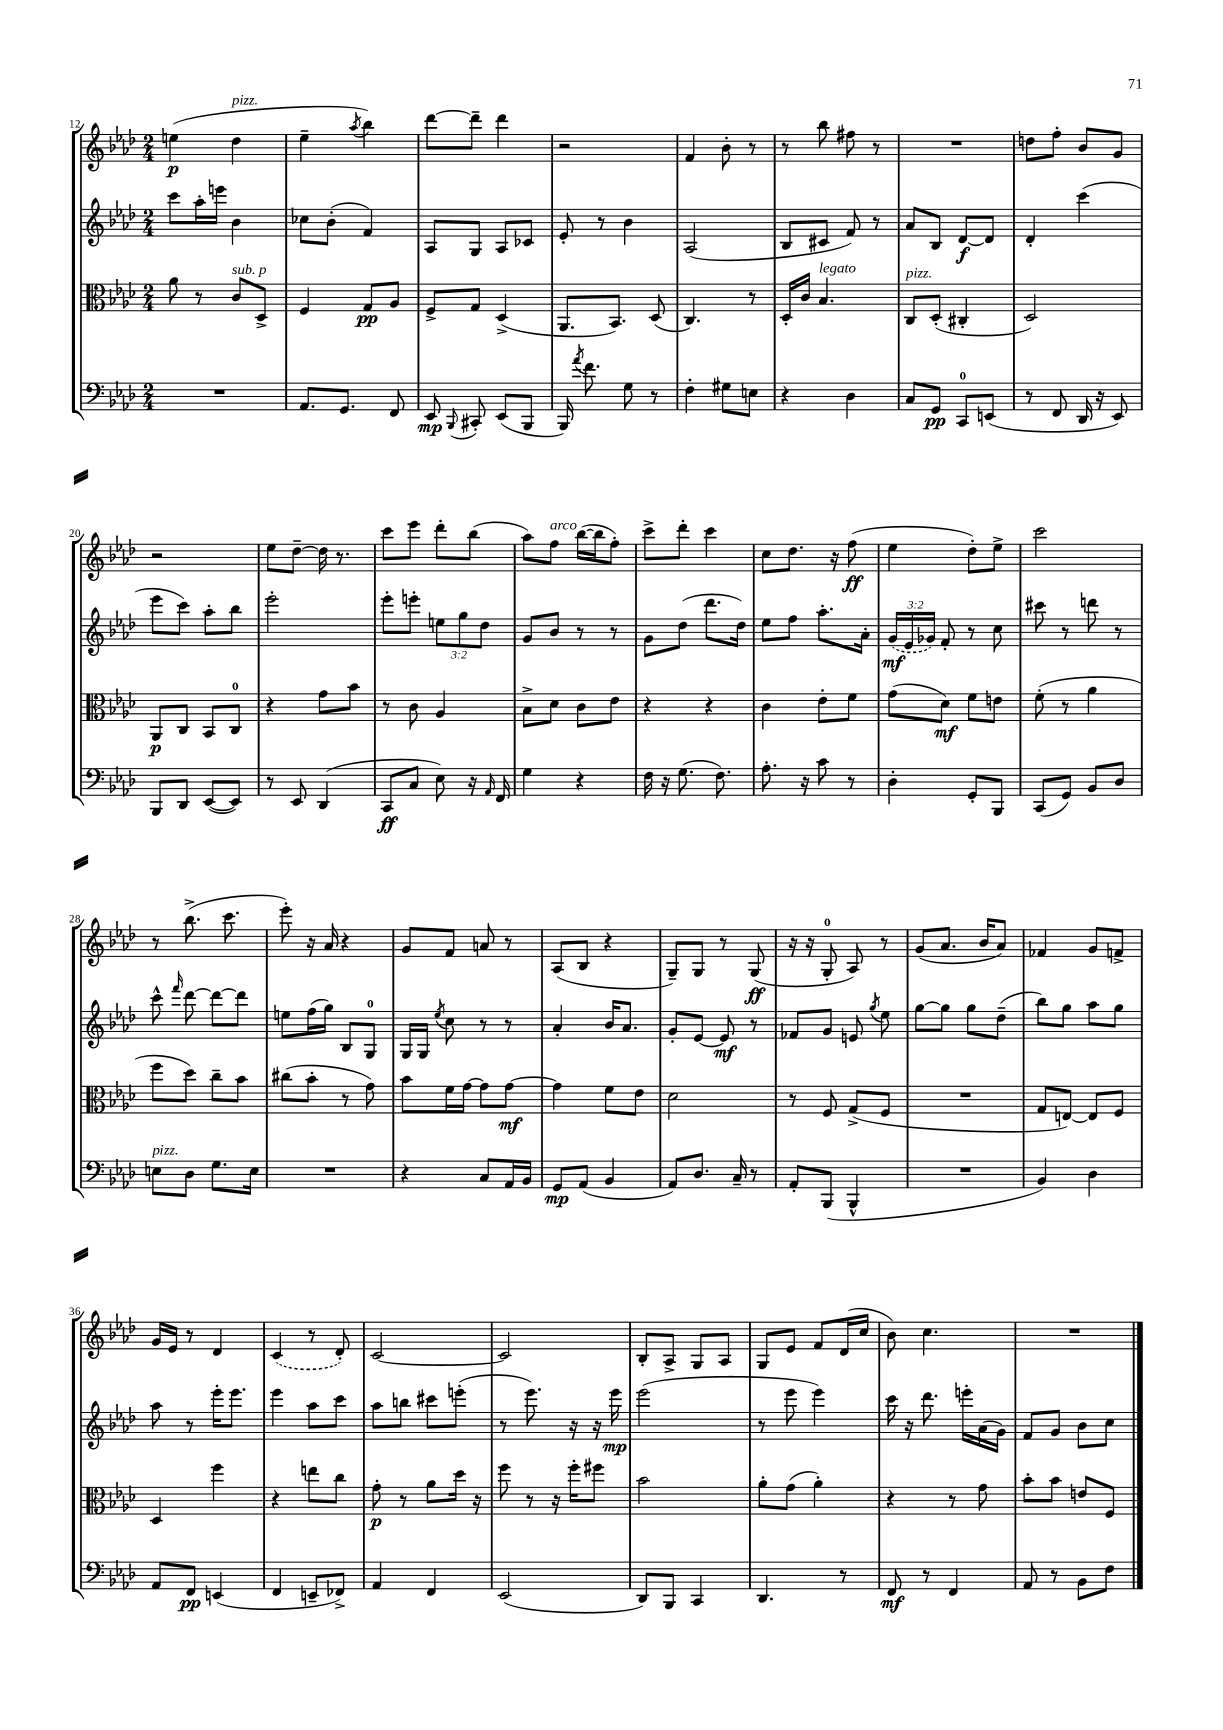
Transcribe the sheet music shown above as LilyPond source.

<<
\new StaffGroup <<
\new Staff = "s0" {
    \clef treble \key aes \major \numericTimeSignature \time 2/4
    \autoBeamOff e''4\p( des''4^\markup { \italic "pizz." } |
    ees''4-- \acciaccatura { aes''8 } bes''4) |
    des'''8[~ des'''8]-- des'''4 |
    r2 |
    f'4 bes'8-. r8 |
    r8 bes''8 fis''8 r8 |
    R2 |
    d''8[ f''8]-. bes'8[ g'8] |
    r2 |
    ees''8[ des''8]~-- des''16 r8. |
    c'''8[ ees'''8] des'''8[-. bes''8]( |
    aes''8[) f''8]^\markup { \italic "arco" } bes''16[~( bes''16 f''8]-.) |
    c'''8[-> des'''8]-. c'''4 |
    c''8[ des''8.] r16 f''8\ff( |
    ees''4 des''8[-.) ees''8]-> |
    c'''2 |
    r8 bes''8.->( c'''8. |
    ees'''8-.) r16 aes'16 r4 |
    g'8[ f'8] a'8 r8 |
    aes8[( bes8] r4 |
    g8[--) g8] r8 g8\ff( |
    r16 r16 g8-0-. aes8) r8 |
    g'8[( aes'8.] bes'16[ aes'8]) |
    fes'4 g'8[ f'8]-> |
    g'16[ ees'16] r8 des'4 |
    \once \slurDashed c'4( r8 des'8-.) |
    c'2~ |
    c'2 |
    bes8[-. aes8]-> g8[ aes8] |
    g8[ ees'8] f'8[ des'16( c''16] |
    bes'8) c''4. |
    R2 \bar "|." |
}
\new Staff = "s1" {
    \clef treble \key aes \major \numericTimeSignature \time 2/4 \override Staff.TupletNumber.text = #tuplet-number::calc-fraction-text
    \autoBeamOff c'''8[ aes''16-. e'''16] bes'4 |
    ces''8[ bes'8]-.( f'4) |
    aes8[ g8] aes8[ ces'8] |
    ees'8-. r8 bes'4 |
    aes2( |
    bes8[ cis'8] f'8) r8 |
    aes'8[ bes8] des'8[~\f des'8] |
    des'4-. c'''4( |
    ees'''8[ c'''8]) aes''8[-. bes''8] |
    ees'''2-. |
    ees'''8[-. e'''8]-. \tuplet 3/2 { e''8[ g''8 des''8] } |
    g'8[ bes'8] r8 r8 |
    g'8[ des''8]( des'''8.[ des''16]) |
    ees''8[ f''8] aes''8.[-. aes'16]-. |
    \tuplet 3/2 { \once \slurDashed g'16[\mf( ees'16 ges'16]) } f'8-. r8 c''8 |
    cis'''8 r8 d'''8 r8 |
    c'''8-^ \grace { f'''16 } des'''8~ des'''8[~ des'''8] |
    e''8[ f''16( g''16]) bes8[ g8]-0 |
    g16[ g16] \acciaccatura { ees''8 } c''8 r8 r8 |
    aes'4-. bes'16[ aes'8.] |
    g'8[-. ees'8]~ ees'8\mf r8 |
    fes'8[ g'8] e'8 \acciaccatura { g''8 } ees''8 |
    g''8[~ g''8] g''8[ des''8]--( |
    bes''8[) g''8] aes''8[ g''8] |
    aes''8 r8 ees'''16[-. ees'''8.] |
    ees'''4 aes''8[ c'''8] |
    aes''8[ b''8] cis'''8[ e'''8]-.( |
    r8 ees'''8.) r16 r16 ees'''16\mp |
    ees'''2( |
    r8 ees'''8 ees'''4) |
    c'''16 r16 des'''8. e'''16[-. aes'16( g'16]) |
    f'8[ g'8] bes'8[ c''8] \bar "|." |
}
\new Staff = "s2" {
    \clef alto \key aes \major \numericTimeSignature \time 2/4
    \autoBeamOff aes'8 r8 c'8[^\markup { \italic "sub. p" } des8]-> |
    f4 g8[\pp aes8] |
    f8[-> g8] des4->( |
    aes,8.[ bes,8.]) des8( |
    c4.) r8 |
    des16[-. c'16] bes4.^\markup { \italic "legato" } |
    c8[^\markup { \italic "pizz." } des8]-.( cis4-. |
    des2) |
    aes,8[\p c8] bes,8[ c8]-0 |
    r4 g'8[ bes'8] |
    r8 c'8 aes4 |
    bes8[-> des'8] c'8[ ees'8] |
    r4 r4 |
    c'4 ees'8[-. f'8] |
    g'8[( des'8]\mf) f'8[ e'8] |
    f'8-.( r8 aes'4 |
    f''8[ des''8]) c''8[-- bes'8] |
    cis''8[( bes'8]-. r8 g'8) |
    bes'8[ f'16 g'16]~ g'8[ g'8]~\mf |
    g'4 f'8[ ees'8] |
    des'2 |
    r8 f8 g8[->( f8] |
    R2 |
    g8[ e8]~) e8[ f8] |
    des4 f''4 |
    r4 e''8[ c''8] |
    g'8-.\p r8 aes'8[ des''16] r16 |
    f''8 r8 r16 f''16[-. fis''8] |
    bes'2 |
    aes'8[-. g'8]( aes'4-.) |
    r4 r8 g'8 |
    bes'8[-. bes'8] e'8[ f8] \bar "|." |
}
\new Staff = "s3" {
    \clef bass \key aes \major \numericTimeSignature \time 2/4
    \autoBeamOff R2 |
    aes,8.[ g,8.] f,8 |
    ees,8\mp \appoggiatura { bes,,8 } cis,8-. ees,8[( bes,,8] |
    bes,,16) \acciaccatura { aes'8 } f'8. g8 r8 |
    f4-. gis8[ e8] |
    r4 des4 |
    c8[ g,8]\pp c,8[-0 e,8]( |
    r8 f,8 des,16 r16 ees,8) |
    bes,,8[ des,8] ees,8[~( ees,8]) |
    r8 ees,8 des,4( |
    c,8[\ff c8] ees8) r16 \grace { aes,16 } f,16 |
    g4 r4 |
    f16 r16 g8.( f8.) |
    aes8.-. r16 c'8 r8 |
    des4-. g,8[-. bes,,8] |
    c,8[( g,8]) bes,8[ des8] |
    e8[^\markup { \italic "pizz." } des8] g8.[ e16] |
    R2 |
    r4 c8[ aes,16 bes,16] |
    g,8[\mp aes,8]( bes,4 |
    aes,8[) des8.] c16-- r8 |
    aes,8[-. bes,,8]( bes,,4-^ |
    R2 |
    bes,4) des4 |
    aes,8[ f,8]\pp e,4( |
    f,4 e,8[-- fes,8]->) |
    aes,4 f,4 |
    ees,2( |
    des,8[) bes,,8] c,4 |
    des,4. r8 |
    f,8\mf r8 f,4 |
    aes,8 r8 bes,8[ f8] \bar "|." |
}
>>
>>
\layout { \context { \Score currentBarNumber = #12 } }
